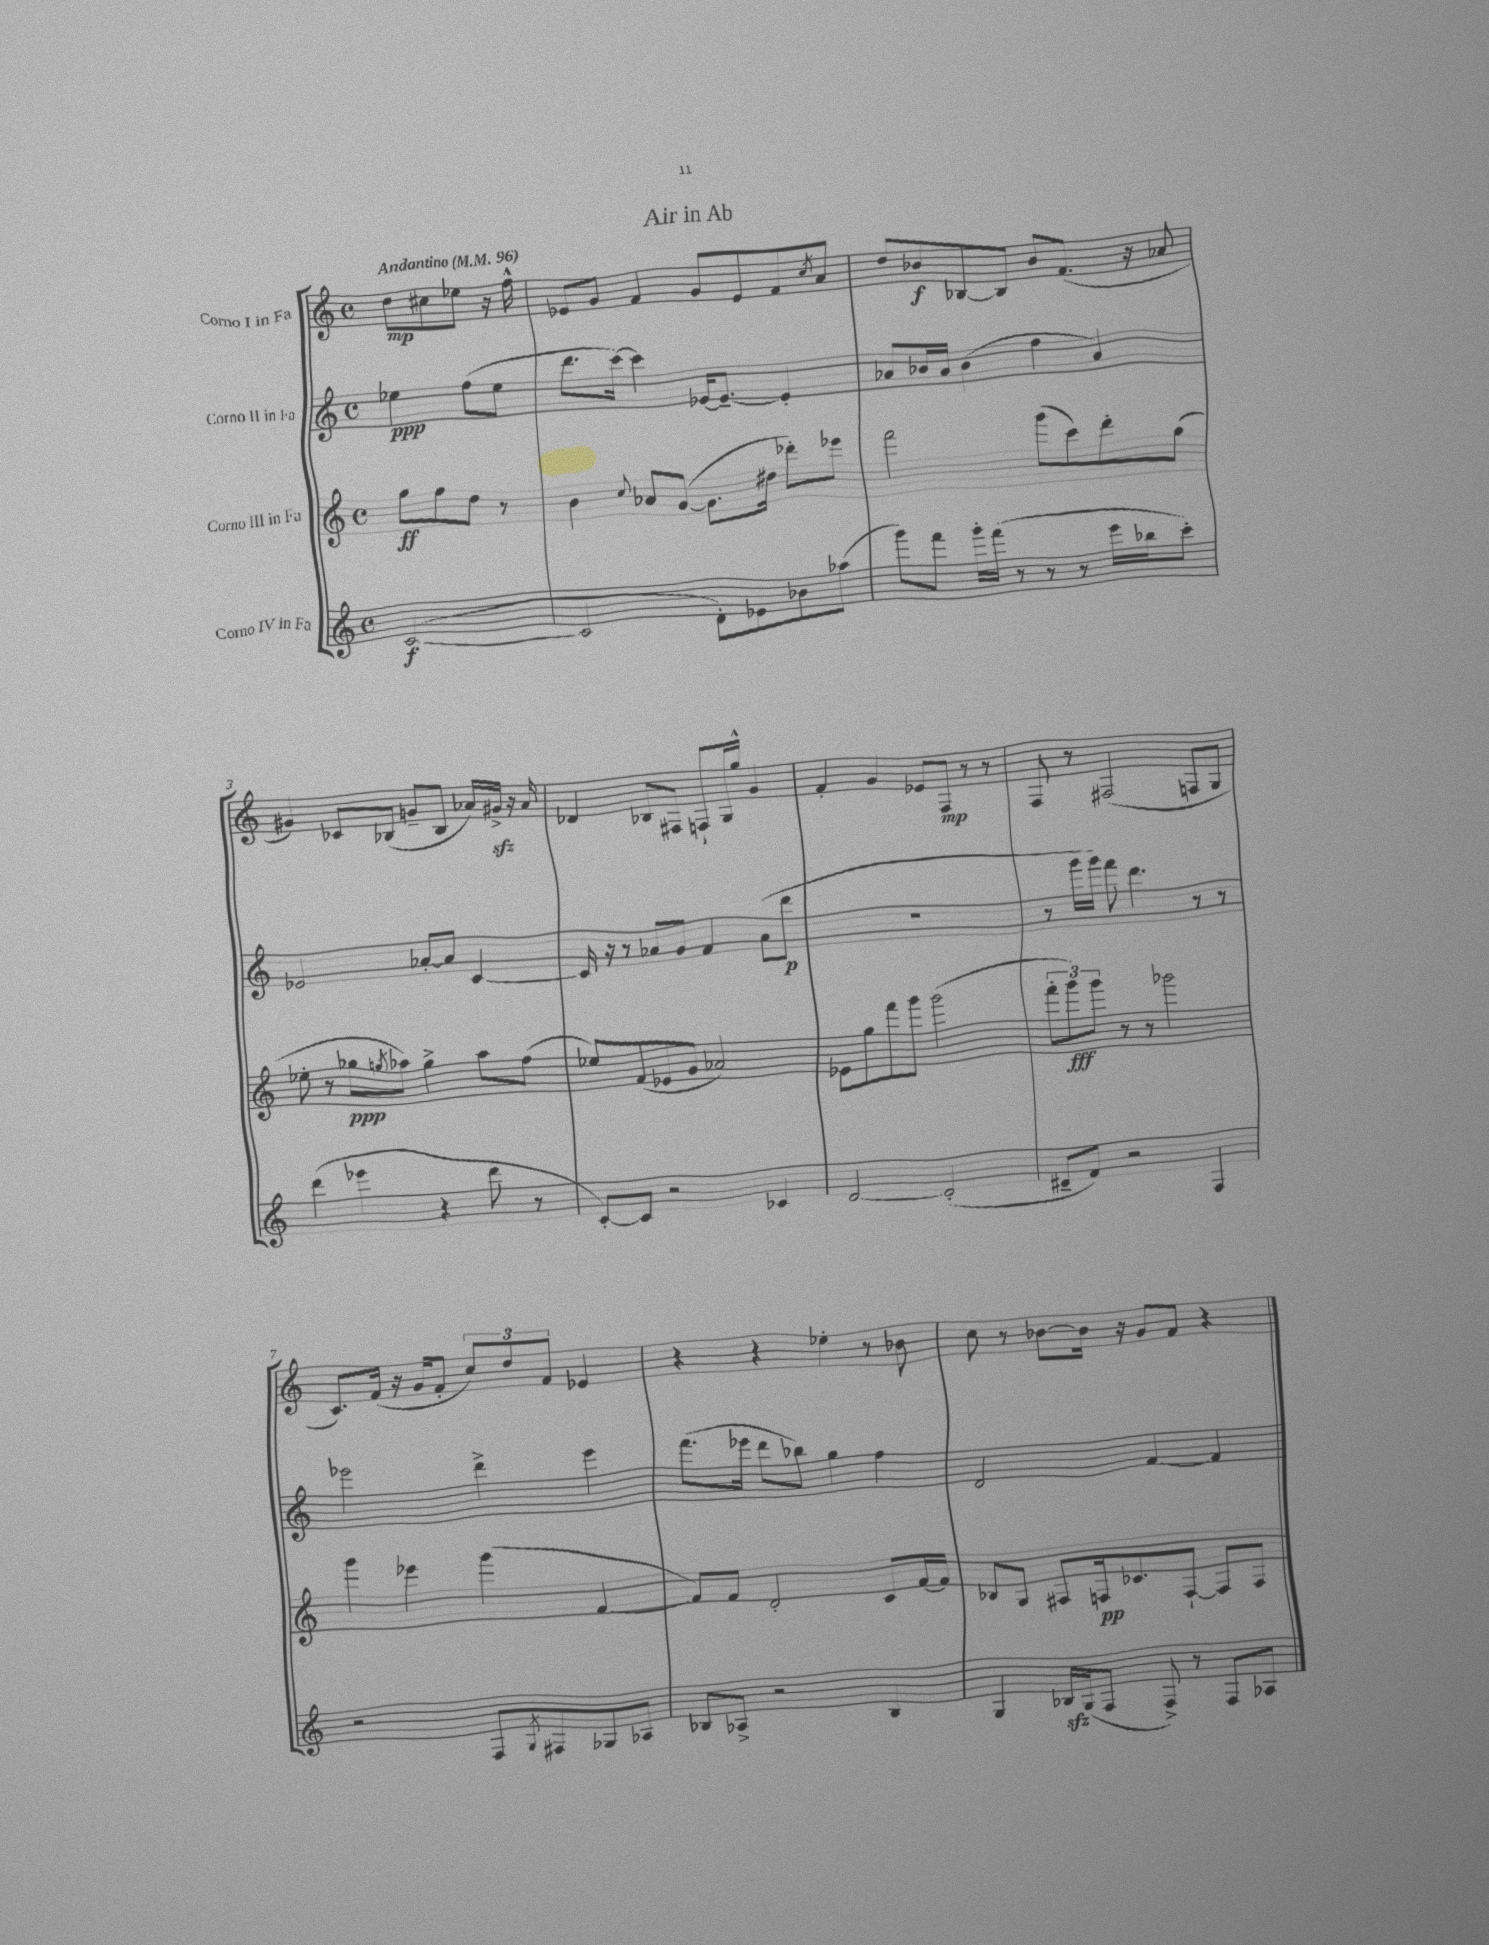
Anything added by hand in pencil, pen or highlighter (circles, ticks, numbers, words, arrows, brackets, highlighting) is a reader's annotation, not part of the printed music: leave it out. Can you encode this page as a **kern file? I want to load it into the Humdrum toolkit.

**kern	**kern	**kern	**kern
*staff4	*staff3	*staff2	*staff1
*clefG2	*clefG2	*clefG2	*clefG2
*k[]	*k[]	*k[]	*k[]
*M4/4	*M4/4	*M4/4	*M4/4
*met(c)	*met(c)	*met(c)	*met(c)
*MM96	*MM96	*MM96	*MM96
([2c/	8gg\L	4ee-\	8dd\L
.	8ff\	.	8cc#\
.	8dd\J	(8ff\L	8ee-\J
.	8r	8ee-\J	16r
.	.	.	16ff^^\
=	=	=	=
2c/]	4b\	8.ddd\L	8e-/L
.	.	.	8g/J
.	.	[16ccc\Jk)	.
.	8qqcc/	.	.
.	8a-/L	4ccc\]	4f/
.	([8g/J	.	.
8d'\L)	8.g\]L	[16e-/LK	8g/L
.	.	8.e-~/_J	.
8e-\	.	.	8e-/
.	16dd#\Jk	.	.
8b-\	8ddd-'\L)	4e-'/]	8f/
.	.	.	8qcc/
(8aa-\J	8eee-\J	.	8a/J
=	=	=	=
8ggg\L)	2fff\	8a-/L	8dd/L
8fff\J	.	16b-/L	8b-/
.	.	16a-/JJ	.
16ggg'\LL	.	(4b-\	[8B-/
(16fff\JJ	.	.	.
8r	.	.	8B-/]J
8r	(8ggg\L	4ff\	8b-/L
8r	8ccc\)	.	(8.f/J
16eee\LL	8ddd'\	4a-/)	.
16bb-\J	.	.	16r
8ccc'\J)	(8gg\J	.	8a-/
=	=	=	=
(4ddd\	8ee-'\	2e-/	4g#/)
.	8r	.	.
4eee-\	8gg-\L	.	8c-/L
.	8qgg/	.	.
.	8aa-\J)	.	(8B-/J
4r	4gg^\	[8a-'/L	8g~/L
.	.	8a-/]J	8B-/J
8ddd\	8aa-\L	[4c/	16a-/LL)
.	.	.	16g#^/JJ
8r	(8ff\J	.	16r
.	.	.	16a-/
=	=	=	=
[8c'/L)	8ee-/L)	16c/]	4d-/
.	.	16r	.
8c/]J	(8f/	8r	.
2r	8e-/	8a-/L	8B-/L
.	8g/J	8g/J	8F#/J
.	2a-/)	4f/	8F`/L
.	.	.	16G/L
.	.	.	16gg^^/JJ
4c-/	.	(8a-\L	4g/
.	.	8ddd\J	.
=	=	=	=
[2d/	8e-\L	1r	4f'/
.	8gg\	.	.
.	8fff\	.	4g/
.	8ggg\J	.	.
(2d'/]	(2ggg\	.	8e-/L
.	.	.	8F/J
.	.	.	8r
.	.	.	8r
=	=	=	=
8d#~/L	12fff'\L	8r	8F/
.	12ggg\)	.	.
8f/J)	.	16ggg\LL	8r
.	12ggg\J	.	.
.	.	16ggg\JJ)	.
2r	8r	8fff\	(2F#/
.	8r	4.ddd\	.
.	2ggg-\	.	.
4F/	.	8r	8F/L
.	.	8r	8G/J
=	=	=	=
2r	4ggg\	2eee-\	8.c/L)
.	.	.	(16f/Jk
.	4eee-\	.	16r
.	.	.	16g/LK
.	.	.	8f'/J
8F/L	(4ggg\	4ddd^\	12cc/L)
.	.	.	12dd/
8qG/	.	.	.
8F#/	.	.	.
.	.	.	12f/J
8G-/	[4f/	4eee-\	4e-/
8A-/J	.	.	.
=	=	=	=
8B-/L	8f/]L)	(8.fff\L	4r
8A-^/J	8f/J	.	.
.	.	16eee-\Jk	.
2r	2d'/	8ddd\L	4r
.	.	8bb-\J)	.
.	.	4gg\	4ee-'\
4B-/	8c/L	4ff\	8r
.	[16f/L	.	8b-\
.	16f/]JJ	.	.
=	=	=	=
4G/	8B-/L	2d/	8cc\
.	8G/J	.	8r
16B-/LL	8F#/L	.	[8b-\L
(16G/J	.	.	.
8F/J	16F/k	.	16b-\]Jk
.	8.c-/	.	16r
8F^/)	.	[4f/	8g/L
8r	[8F`/J	.	8f/J
8F/L	8F/]L	4f/]	4r
8A-/J	8F/J	.	.
==	==	==	==
*-	*-	*-	*-
